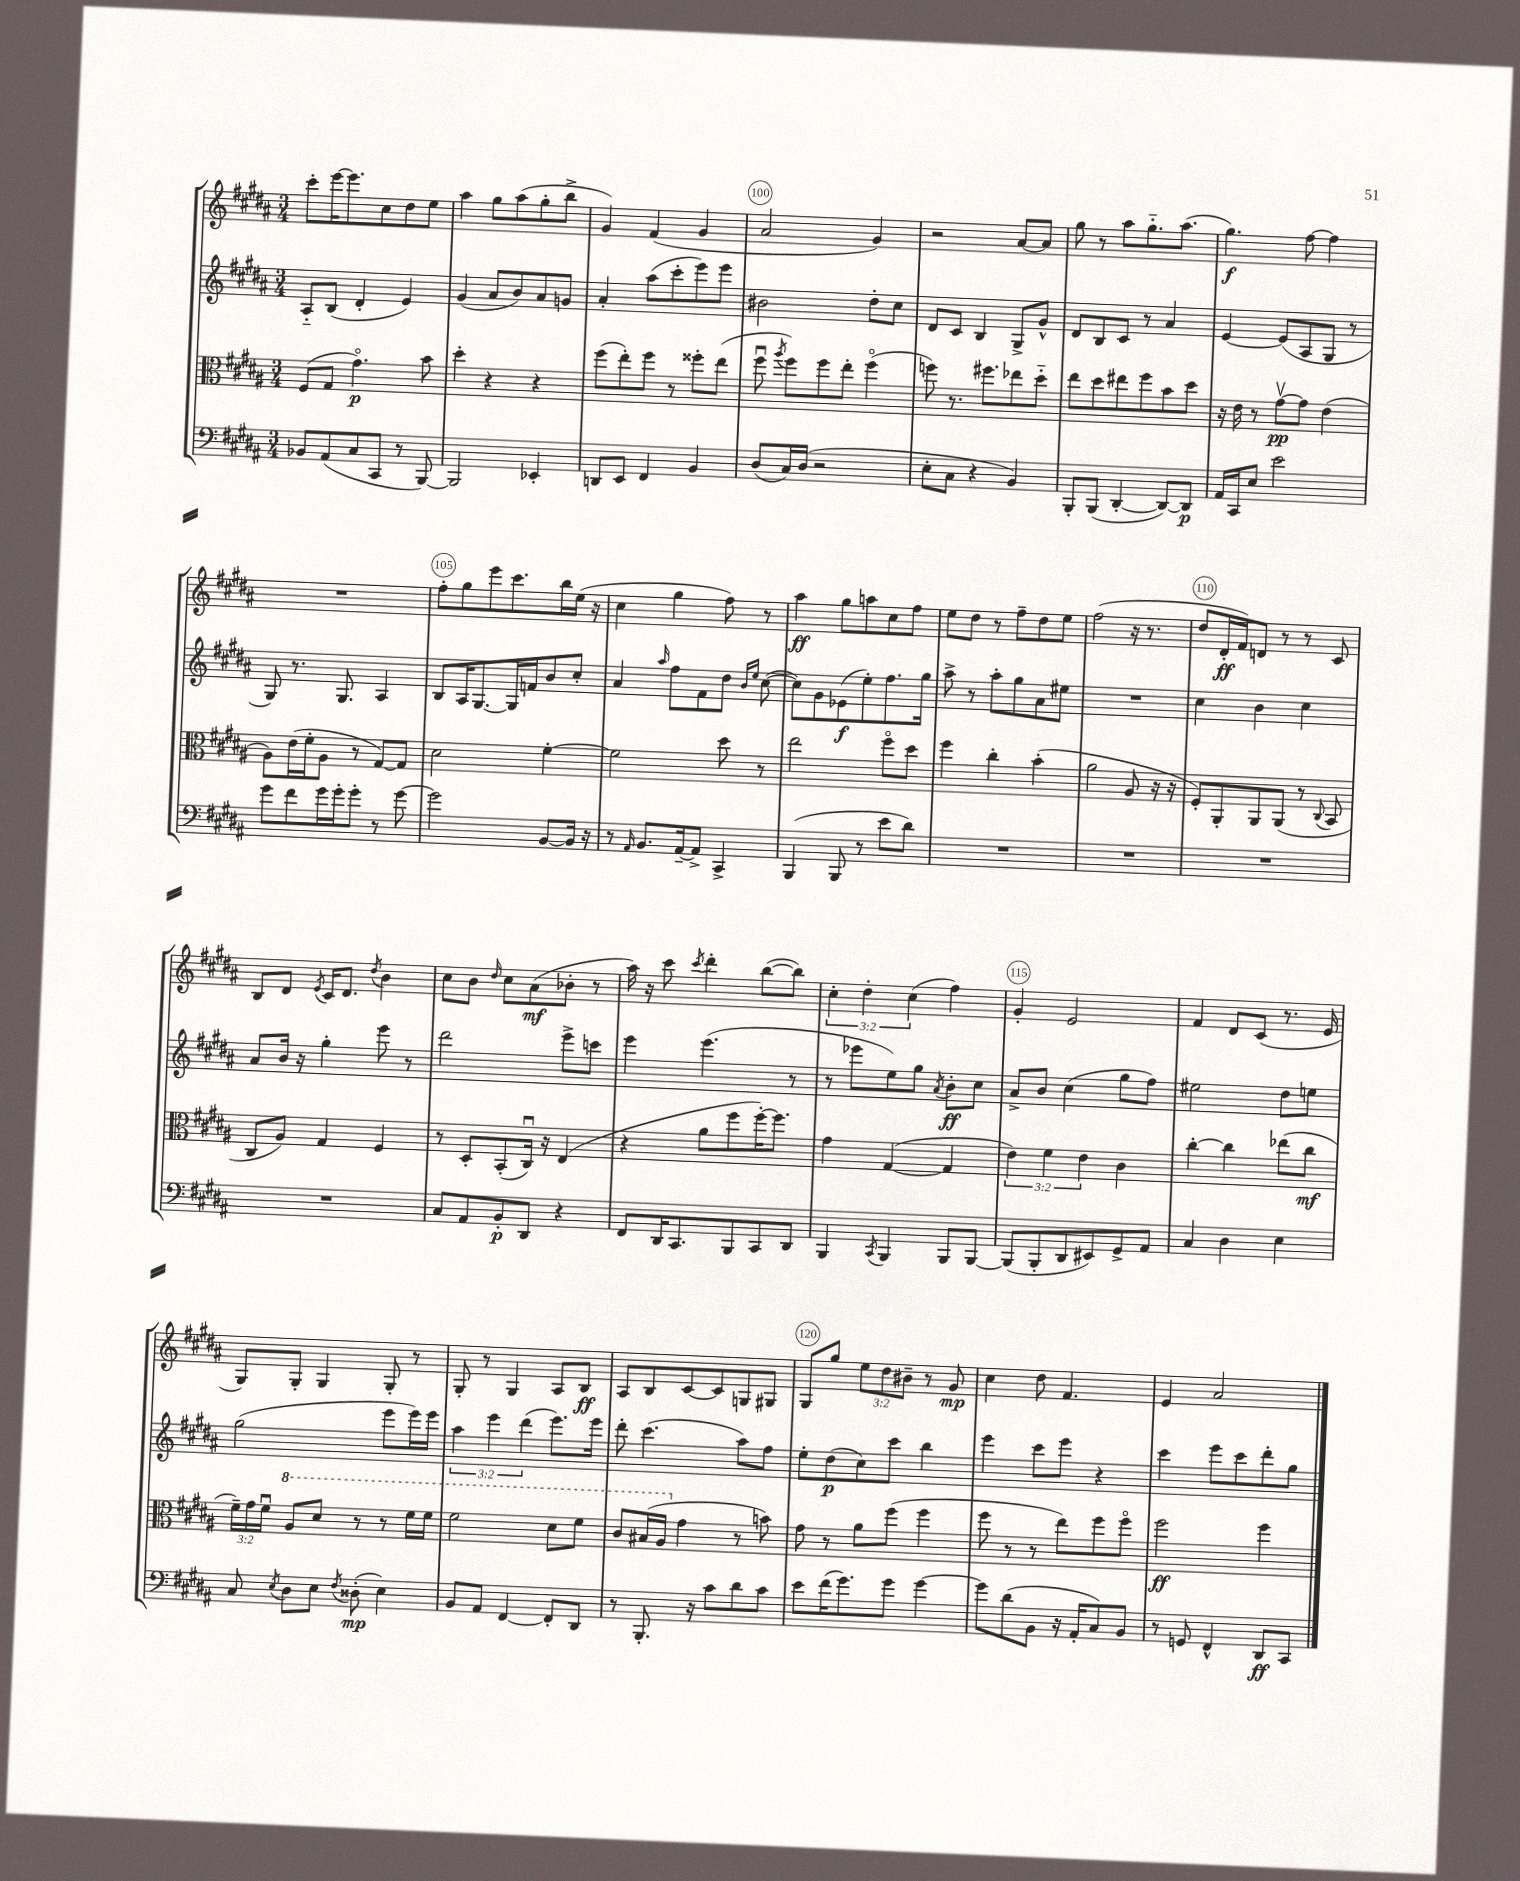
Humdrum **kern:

**kern	**kern	**kern	**kern
*staff4	*staff3	*staff2	*staff1
*clefF4	*clefC3	*clefG2	*clefG2
*k[f#c#g#d#a#]	*k[f#c#g#d#a#]	*k[f#c#g#d#a#]	*k[f#c#g#d#a#]
*M3/4	*M3/4	*M3/4	*M3/4
8BB-	(8F#	8A#'~	8ccc#'
(8AA#	8G#	(8B	[16eee
.	.	.	8.eee]
8C#	4.g#o)	4d#'	.
8CC#	.	.	8cc#
8r	.	4e)	8dd#
[8BBB)	8b	.	8ee
=	=	=	=
2BBB]	4dd#'	(4g#	4aa#
.	4r	8a#	8gg#
.	.	8b)	(8aa#
4EE-'	4r	8a#	8gg#'
.	.	8g	8bb^
=	=	=	=
8DD	(8ff#	4a#'	4g#)
8EE	8ee')	.	.
4FF#	8ff#	(8aa#	(4f#
.	8r	8ccc#'	.
4BB	8ff##'	8eee)	4g#
.	(8ee	8eee	.
=	=	=	=
(8D#	8ff#u	2b#	2a#
.	8qaa#	.	.
16C#)	8ff#)	.	.
(16D#	.	.	.
2r	8ff#	.	.
.	8ee'	.	.
.	(4ff#o	8dd#'	4g#)
.	.	8cc#	.
=	=	=	=
8E'	8ff)	8d#	2r
8C#	8.r	8c#	.
4r	.	4B	.
.	8.ff#	.	.
4BB)	8ee-	8G#^	[8a#
.	8dd#'~	8g#^^	8a#]
=	=	=	=
8BBB'	8ee	8d#	8gg#
(8BBB	8dd#	8B	8r
[4DD#'	8ee#	8c#	8aa#
.	8ff#	8r	8.gg#'~
8DD#_)	8b	4a#	.
.	.	.	(8.aa#
8DD#]	8dd#	.	.
=	=	=	=
16AA#	16r	[4e	4.gg#)
16CC#	16e	.	.
8E	8r	.	.
2e	[8g#v	(8e]	.
.	8g#]	8A#	[8ff#
.	(4e	8G#	4ff#]
.	.	8r	.
=	=	=	=
8g#	8A#)	8G#)	2.r
8f#	(16e	8.r	.
.	16f#'	.	.
16g#	8A#	.	.
16g#'	.	8.G#	.
8g#'	8r	.	.
8r	[8G#)	4A#	.
[8g#	8G#]	.	.
=	=	=	=
2g#]	2d#	8B	8ff#'
.	.	16A#	8gg#
.	.	[8.G#	.
.	.	.	8eee
.	.	16G#]	8.ccc#
.	.	16f	.
[8BB	[4f#'	8b	.
.	.	.	16bb
16BB]	.	8cc#'	(16ee
16r	.	.	16r
=	=	=	=
8r	2f#]	4a#	4cc#
16qqAA#	.	.	.
8.BB	.	.	.
.	.	16qqaa#	.
.	.	8ff#	4gg#
[16AA#~	.	.	.
8AA#^]	.	8f#	.
4CC#^	8dd#	8dd#	8ff#)
.	.	16qqb	.
.	.	16qqee	.
.	8r	([8cc#	8r
=	=	=	=
(4BBB	2ee	8cc#])	4aa#
.	.	8g#	.
8BBB	.	(8e-	8gg#
8r	.	8ee')	8aa
8e	8ff#o	8.ff#	8cc#
8d#)	8dd#	.	8ff#
.	.	16gg#	.
=	=	=	=
2.r	4ff#	8aa#^	8ee
.	.	8r	8dd#
.	4cc#'	8aa#'	8r
.	.	8gg#	8ff#~
.	(4b'	8a#	8dd#
.	.	8ee#	8ee
=	=	=	=
2.r	2a#	2.r	(2ff#
.	8A#	.	16r
.	.	.	8.r
.	16r	.	.
.	16r	.	.
=	=	=	=
2.r	8F#')	4cc#	8dd#
.	8AA#'	.	16d#'
.	.	.	16f#)
.	8AA#	4b	8d
.	(8AA#	.	8r
.	8r	4cc#	8r
.	8qqC#	.	.
.	8BB	.	8c#
=	=	=	=
2.r	8C#	8a#	8B
.	8A#)	16b	8d#
.	.	16r	.
.	.	.	8qe
.	4G#	4gg#'	16c#
.	.	.	8.d#
.	.	.	8qdd#
.	4F#	8eee	4b
.	.	8r	.
=	=	=	=
8C#	8r	2ddd#	8cc#
8AA#	8D#'	.	8b
.	.	.	16qqdd#
8BB'	(8BB'	.	8cc#
8DD#	16C#u)	.	(8a#
.	16r	.	.
4r	(4E	8eee^	8b-'
.	.	8ccc	8r
=	=	=	=
8FF#	4r	4eee	16aa#)
.	.	.	16r
16DD#	.	.	8ccc#
8.CC#	.	.	.
.	.	.	8qccc#
.	8a#	(4.eee	4ddd#'
8BBB	8ff#	.	.
8CC#	[16ff#')	.	([8bb
.	8.ff#]	.	.
8DD#	.	8r	8bb])
=	=	=	=
4BBB	4g#	8r	6cc#'
.	.	8eee-	.
.	.	.	6dd#'
8qCC#	.	.	.
4BBB	([4G#	8ee)	.
.	.	.	(6cc#
.	.	8gg#	.
.	.	8qa#	.
8BBB	4G#]	8b'	4ff#)
[8BBB	.	8cc#	.
=	=	=	=
(8BBB]	6e)	8a#^	4g#'
8BBB'	.	8b	.
.	6f#	.	.
8DD#	.	(4cc#	2e
.	6e	.	.
8EE#)	.	.	.
8GG#^	4c#	8gg#	.
8AA#	.	8ff#)	.
=	=	=	=
4C#	[4cc#'	2ee#	4f#
4D#	4cc#]	.	8d#
.	.	.	(8c#
4E	(8ee-	8dd#	8.r
.	8cc#	8ee	.
.	.	.	16e
=	=	=	=
8C#	24f#~)	(2gg#	8G#)
.	24g#	.	.
.	24f#u	.	.
8qE	.	.	.
8D#	8a#	.	8G#'
8E	8dd#	.	4G#
8qF#	.	.	.
(8D##'	8r	.	.
4E)	8r	8eee	8G#'
.	16ff#	16eee)	8r
.	16ff#	16eee	.
=	=	=	=
8BB	2ff#	6aa#	8G#'
8AA#	.	.	8r
.	.	6eee	.
[4FF#	.	.	4G#
.	.	(6ddd#	.
8FF#']	8dd#	8.eee)	8A#
8DD#	8ff#	.	8B
.	.	16eee	.
=	=	=	=
8r	8cc#	8ddd#'	8A#
8.BBB'	(16b#	(4.ccc#	8B
.	16a#	.	.
.	4g#	.	[8c#
16r	.	.	.
8c#	.	.	8c#]
8d#	8r	8aa#)	8G
8c#	8b)	8ff#	8G#
=	=	=	=
8e	8g#	8ee'	8G#
(16f#	8r	(8dd#	8gg#
8.g#)	.	.	.
.	8a#	8cc#)	12ee
.	.	.	12dd#
8g#	(8ff#	8ccc#	.
.	.	.	12b#~
[4g#	4ff#	4bb	8r
.	.	.	8g#
=	=	=	=
8g#]	8ff#	4eee	4cc#
(8d#	8r	.	.
8BB	8r	8ccc#	8dd#
16r	8ee)	8eee	4.f#
16AA#'	.	.	.
8C#)	8ff#	4r	.
8BB	8ff#o	.	.
=	=	=	=
8r	2ff#	4ccc#	4e
8GG	.	.	.
4FF#^^	.	8eee	2a#
.	.	8ccc#	.
8DD#	4ff#	8ddd#'	.
8CC#	.	8gg#	.
==	==	==	==
*-	*-	*-	*-
